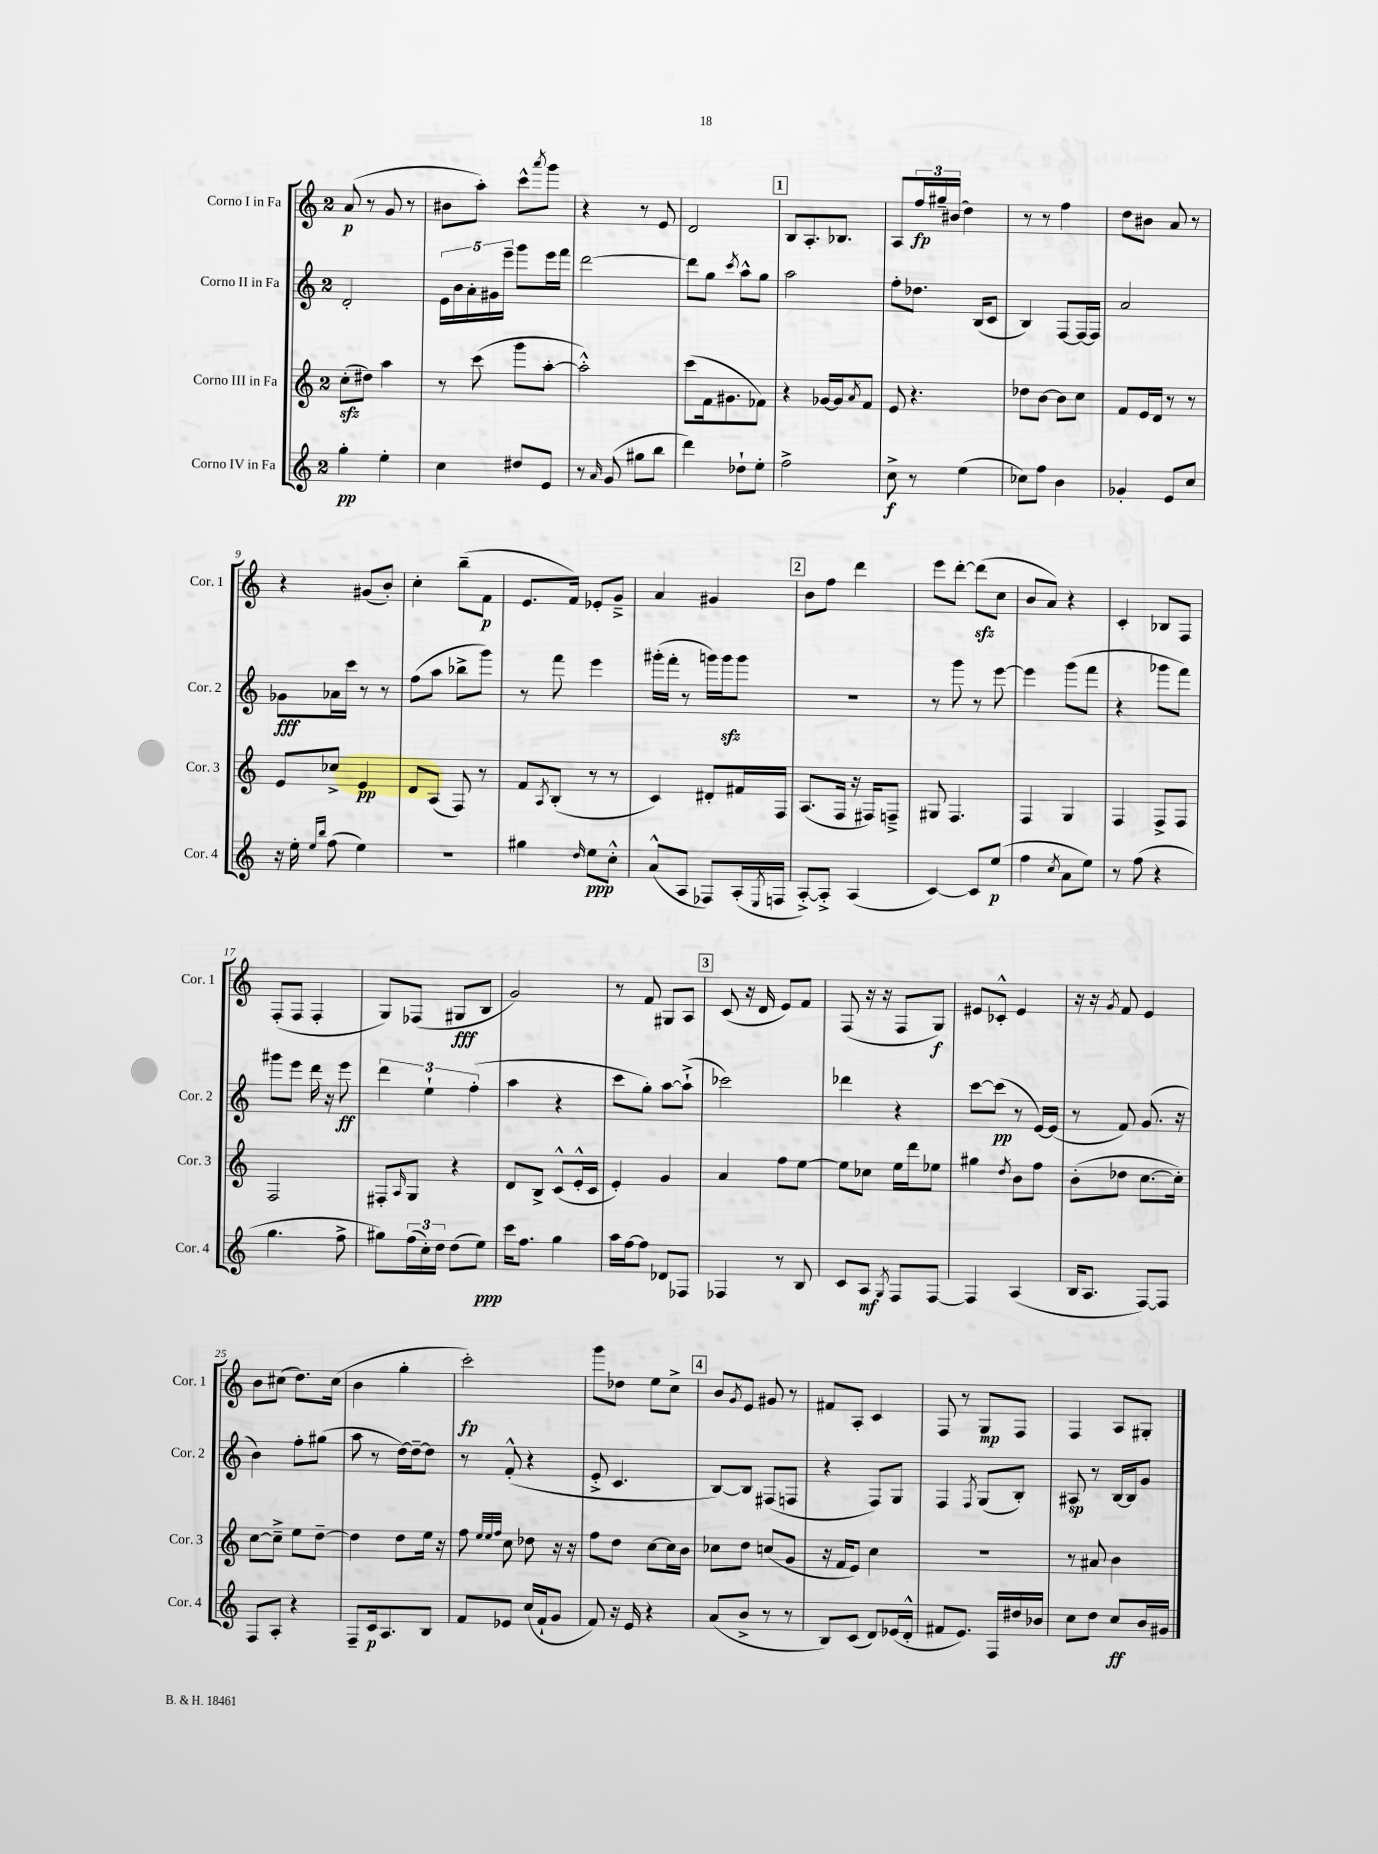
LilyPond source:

<<
\new StaffGroup <<
\new Staff = "s0" \with { instrumentName = "Corno I in Fa" shortInstrumentName = "Cor. 1" } {
    \clef treble \key c \major \once \override Staff.TimeSignature.style = #'single-digit \time 2/4
    a'8\p( r8 g'8 r8 |
    bis'8 a''8-.) c'''8-^ \acciaccatura { a'''8 } g'''8 |
    r4 r8 e'8 |
    d'2 |
    \mark \markup { \box "1" } b8 a8.-. bes8. |
    a8 \tuplet 3/2 { f''16\fp gis''16-- bis'16( } d''4) |
    r8 r8 f''4 |
    d''8 bis'8 a'8 r8 |
    r4 gis'8( b'8-.) |
    c''4-. b''8--( f'8\p |
    e'8. f'16) ees'8-. g'8---> |
    a'4 gis'4 |
    \mark \markup { \box "2" } b'8 f''8 d'''4 |
    e'''8 d'''8~-. d'''8\sfz( c''8 |
    b'8 a'8) r4 |
    c'4-. bes8 f8 |
    f8-.( f8 f4-. |
    g8) fes8( gis8\fff b8 |
    g'2) |
    r8 f'8 gis8 a8 |
    \mark \markup { \box "3" } c'8( r16 d'16 e'8) f'8 |
    f8( r16 r16 f8 g8\f) |
    eis'8 ces'8-.-^ eis'4 |
    r16 r16 \acciaccatura { g'8 } f'8 e'4 |
    b'8 cis''8( d''8.) cis''16( |
    b'4 g''4-. |
    c'''2-.\fp) |
    g'''8 des''8 e''8 c''8-> |
    \mark \markup { \box "4" } b'8 \acciaccatura { g'8 } e'8 gis'8 r8 |
    fis'8 a8-. c'4 |
    f8 r8 g8\mp f8 |
    f4 a8 gis8-. \bar "|." |
}
\new Staff = "s1" \with { instrumentName = "Corno II in Fa" shortInstrumentName = "Cor. 2" } {
    \clef treble \key c \major \once \override Staff.TimeSignature.style = #'single-digit \time 2/4
    d'2-. |
    \tuplet 5/4 { e'16 b'16 a'16-. gis'16 e'''16-- } g'''8 e'''16 f'''16 |
    d'''2~ |
    d'''8 g''8 \acciaccatura { c'''8 } a''8-^ g''8 |
    \mark \markup { \box "1" } a''2 |
    f''8-. des''8. b16( c'8 |
    b4) f8~ f16~ f16 |
    a'2 |
    ges'8\fff aes'16 c'''16 r8 r8 |
    f''8( a''8 bes''8-> g'''8) |
    r8 f'''8 e'''4 |
    gis'''16-.( f'''16-. r8 g'''16) g'''16\sfz g'''8 |
    \mark \markup { \box "2" } R2 |
    r8 g'''8 r8 e'''8~ |
    e'''4 g'''8( f'''8 |
    r4 ges'''8 f'''8) |
    gis'''8 e'''8 d'''16 r16 e'''8\ff |
    \tuplet 3/2 { d'''4 e''4-! f''4-.( } |
    a''4 r4 |
    c'''8 g''8-.) a''8~ a''8-!->( |
    \mark \markup { \box "3" } ces'''2) |
    des'''4 r4 |
    c'''8~ c'''8\pp( r8 e'16~) e'16( |
    r8 f'8) g'8.( r16 |
    b'4) f''8-. gis''8( |
    a''8 r8 d''16~) d''16~-- d''8 |
    r8 f'8-.-^( r4 |
    e'8-.-> c'4. |
    \mark \markup { \box "4" } b8~) b8 fis8( f8 |
    r4 f8) g8 |
    f4 \acciaccatura { f8 } g8( b8-.) |
    ais8\sp r8 b16~ b16 g'8 \bar "|." |
}
\new Staff = "s2" \with { instrumentName = "Corno III in Fa" shortInstrumentName = "Cor. 3" } {
    \clef treble \key c \major \once \override Staff.TimeSignature.style = #'single-digit \time 2/4
    c''8-.\sfz( dis''8) a''4 |
    r8 c'''8( g'''8 a''8~-. |
    a''2-.-^) |
    c'''8( f'16 gis'8. fes'8) |
    \mark \markup { \box "1" } r4 ges'16~ ges'16 \acciaccatura { a'8 } f'8 |
    e'8 r4. |
    des''8 b'8~ b'8 c''8 |
    f'8 e'16 d'16 r8 r8 |
    e'8 ces''8-> e'4\pp |
    d'8 a8( f8) r8 |
    f'8 \acciaccatura { a8 } b8-.( r8 r8 |
    c'4) dis'8-. fis'16 f16 |
    \mark \markup { \box "2" } a8.( f16 r16 fis16) f8---> |
    gis8 f4. |
    f4 g4 |
    f4 f8-> f8 |
    f2 |
    fis8-. \grace { a16 } g8 r4 |
    d'8 b8-> c'8-^( e'16-.-^ c'16 |
    e'4-.) g'4 |
    \mark \markup { \box "3" } a'4 f''8 e''8~ |
    e''8 ces''8 e''16 d'''16 ees''8 |
    gis''4 \acciaccatura { d''8 } b'8 f''8 |
    b'8-.( des''8 c''8.~ c''16-.) |
    c''8~ c''8---> e''8 d''8~-- |
    d''4 d''8 e''16 r16 |
    f''8 \grace { e''32 e''32 f''32 } c''8 des''8 r16 r16 |
    f''8 d''8 c''8~ c''16 b'16 |
    \mark \markup { \box "4" } ces''8 d''8 c''8( g'8 |
    r16 f'16 e'8) c''4 |
    R2 |
    r8 ais'8 b'4 \bar "|." |
}
\new Staff = "s3" \with { instrumentName = "Corno IV in Fa" shortInstrumentName = "Cor. 4" } {
    \clef treble \key c \major \once \override Staff.TimeSignature.style = #'single-digit \time 2/4
    g''4-.\pp e''4-. |
    c''4 dis''8 e'8 |
    r8 \grace { a'16 } g'8( gis''8 b''8 |
    d'''4) des''8-! e''8-. |
    \mark \markup { \box "1" } f''2-> |
    c''8->\f r8 e''4( |
    ces''8) f''8 b'4 |
    ges'4-. e'8 c''8 |
    r16 e''16-. \grace { e''16 b''16 } f''8( e''4) |
    r2 |
    gis''4 \grace { d''16 } e''8\ppp c''8-.-^ |
    a'8-^( a8 fes8) a16-.( \acciaccatura { e8 } f16 |
    \mark \markup { \box "2" } a8~-.->) a8-.-> a4( |
    c'4~) c'8 e''8\p( |
    f''4 \acciaccatura { c''8 } a'8 e''8) |
    r8 f''8( r4 |
    g''4. f''8-> |
    gis''8) \tuplet 3/2 { f''16( c''16-.) d''16 } d''8( e''8\ppp) |
    c'''16 f''8. g''4 |
    a''16 f''16~ f''8 des'8 fes8 |
    \mark \markup { \box "3" } fes4 r8 b8 |
    c'8 a8\mf \acciaccatura { g8 } f8 f8~ |
    f4 a4( |
    b16 a8. f8~) f8 |
    f8 a8-. r4 |
    f8-- c'16\p a8. b8 |
    f'8 ees'8 c''16( f'16-! g'8 |
    f'8) r16 e'16 r4 |
    \mark \markup { \box "4" } a'8( b'8-> r8 r8 |
    b8) c'8( d'8) ees'16( d'16-.-^ |
    fis'8 e'8.) f16 dis''16 bes'16 |
    c''8 d''8 c''8\ff b'16 gis'16 \bar "|." |
}
>>
>>
